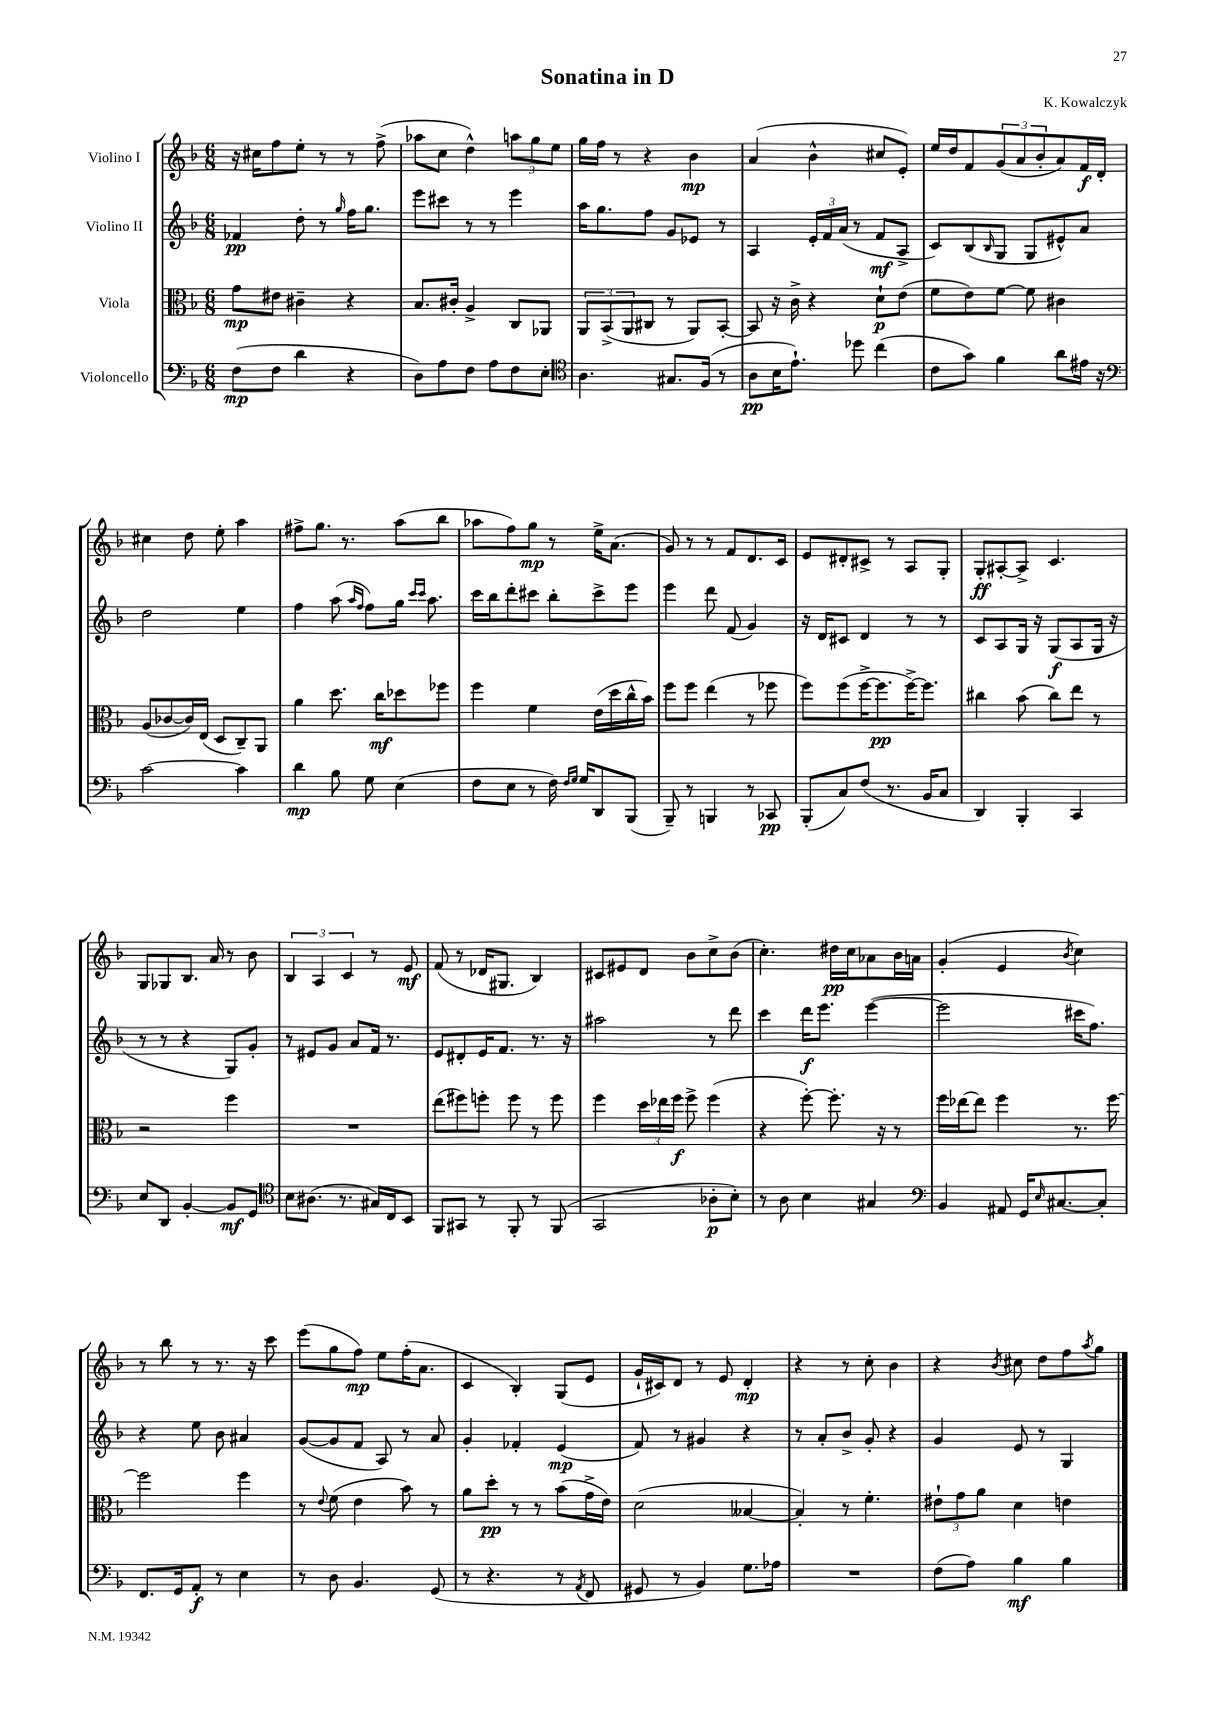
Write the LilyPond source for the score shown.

\header { title = "Sonatina in D" composer = "K. Kowalczyk" }
<<
\new StaffGroup <<
\new Staff = "s0" \with { instrumentName = "Violino I" } {
    \clef treble \key f \major \numericTimeSignature \time 6/8
    r16 cis''16 f''8 e''8-. r8 r8 f''8->( |
    aes''8 c''8 d''4-^) \tuplet 3/2 { a''8 g''8 e''8 } |
    g''16 f''16 r8 r4 bes'4\mp |
    a'4( bes'4-^ cis''8 e'8-.) |
    e''16 d''16 f'8 \tuplet 3/2 { g'8( a'8 bes'8-. } a'8) f'16\f d'16-. |
    cis''4 d''8 e''8-. a''4 |
    fis''8-> g''8. r8. a''8( bes''8 |
    aes''8 f''8) g''8\mp r8 e''16-> a'8.( |
    g'8) r8 r8 f'8 d'8. c'16 |
    e'8 dis'8-. cis'8-> r8 a8 g8-. |
    g8-.\ff ais8~-. ais8-> c'4. |
    g8 ges8 bes8. a'16 r8 bes'8 |
    \tuplet 3/2 { bes4 a4 c'4 } r8 e'8\mf |
    f'8( r8 des'16 gis8. bes4) |
    cis'8 eis'8 d'8 bes'8 c''8-> bes'8( |
    c''4.-.) dis''16\pp c''16 aes'8 bes'16 a'16 |
    g'4-.( e'4 \acciaccatura { bes'8 } c''4) |
    r8 bes''8 r8 r8. r16 c'''8 |
    e'''8( g''8 f''8\mp) e''8 f''16-.( a'8. |
    c'4 bes4-.) g8( e'8 |
    g'16-! cis'16) d'8 r8 e'8 d'4-.\mp |
    r4 r8 c''8-. bes'4 |
    r4 \acciaccatura { bes'8 } cis''8 d''8 f''8 \acciaccatura { a''8 } g''8 \bar "|." |
}
\new Staff = "s1" \with { instrumentName = "Violino II" } {
    \clef treble \key f \major \numericTimeSignature \time 6/8
    fes'4\pp d''8-. r8 \grace { g''16 } f''16 g''8. |
    e'''8 cis'''8 r8 r8 e'''4 |
    a''16 g''8. f''8 g'8 ees'8 r8 |
    a4 \tuplet 3/2 { e'16-. f'16 a'16( } r8 f'8\mf a8-> |
    c'8) bes8( \grace { bes16 } g8 g8 eis'8-^) a'8 |
    d''2 e''4 |
    f''4 a''8( \grace { a''16 f''16 } f''8) g''16 \grace { c'''16 c'''16 } a''8. |
    c'''16 bes''16 d'''8-. cis'''8 bes''8-. cis'''8-> e'''8 |
    e'''4 d'''8 f'8( g'4) |
    r16 d'16 cis'8 d'4 r8 r8 |
    c'8 a8 g16 r16 g8\f( a8 g16 r16 |
    r8 r8 r4 g8) g'8-. |
    r8 eis'8 g'8 a'8 f'16 r8. |
    e'8 dis'8-. e'16 f'8. r8. r16 |
    ais''2 r8 d'''8 |
    c'''4 d'''16\f e'''8. e'''4~( |
    e'''2 cis'''16 f''8.) |
    r4 e''8 bes'8 ais'4 |
    g'8~( g'8 f'8 a8) r8 a'8 |
    g'4-. fes'4-. e'4\mp( |
    f'8) r8 gis'4 r4 |
    r8 a'8-. bes'8-> g'8-. r4 |
    g'4 e'8 r8 g4 \bar "|." |
}
\new Staff = "s2" \with { instrumentName = "Viola" } {
    \clef alto \key f \major \numericTimeSignature \time 6/8
    g'8\mp eis'8 cis'4-- r4 |
    bes8. cis'16-. a4-> c8 aes,8 |
    \tuplet 3/2 { a,8 bes,8->( a,8 } cis8 r8 a,8) bes,8~-. |
    bes,8 r16 c'16-> r4 d'8-!\p e'8( |
    f'8 e'8) f'8~ f'8 cis'4 |
    a8( ces'8~ ces'16) e16( d8 c8--) a,8 |
    a'4 d''8. c''16\mf des''8 fes''8 |
    f''4 f'4 e'16( d''16 c''16-^ bes'16) |
    f''8 f''8 e''4( r8 fes''8 |
    f''8) f''8( f''16~-> f''8.\pp f''16~->) f''8. |
    cis''4 bes'8( cis''8) e''8 r8 |
    r2 f''4 |
    R2. |
    e''8( fis''8) f''8-. f''8 r8 f''8 |
    f''4 \tuplet 3/2 { d''16 ees''16 f''16\f } f''8-> f''4( |
    r4 f''8~-.) f''8.-. r16 r8 |
    f''16 ees''16~ ees''8 f''4 r8. f''16~ |
    f''2 f''4 |
    r8 \appoggiatura { e'8 } f'8( e'4 bes'8) r8 |
    a'8 d''8-.\pp r8 r8 bes'8( g'16-> e'16) |
    d'2( beses4~ |
    beses4-.) r8 f'4.-. |
    \tuplet 3/2 { eis'8-! g'8 a'8 } d'4 e'4 \bar "|." |
}
\new Staff = "s3" \with { instrumentName = "Violoncello" } {
    \clef bass \key f \major \numericTimeSignature \time 6/8
    f8\mp( f8 d'4 r4 |
    d8) a8 f8 a8 f8 e8-. |
    \clef tenor a4. gis8. f16( r8 |
    a8\pp bes16 e'8.-!) des''8 c''4( |
    c'8 g'8) f'4 a'8 eis'16 r16 |
    \clef bass c'2~ c'4 |
    d'4\mp bes8 g8 e4( |
    f8 e8 r8 f16) \grace { f16 g16 } g16 d,8 bes,,8( |
    bes,,8--) r8 b,,4 r8 ces,8\pp |
    bes,,8-.( c8) f8( r8. bes,16 c8 |
    d,4) bes,,4-. c,4 |
    e8 d,8 bes,4~-. bes,8\mf g,8 |
    \clef tenor bes8 ais8.( r8. gis16) c16 bes,8 |
    f,8 gis,8 r8 f,8-. r8 f,8( |
    g,2 aes8-.\p bes8-.) |
    r8 a8 bes4 gis4 |
    \clef bass bes,4 ais,8 g,16 \grace { e16 } cis8.~ cis8-. |
    f,8. g,16 a,8-.\f r8 e4 |
    r8 d8 bes,4. g,8( |
    r8 r4. r8 \acciaccatura { a,8 } f,8 |
    gis,8 r8 bes,4) g8. aes16 |
    R2. |
    f8( a8) bes4\mf bes4 \bar "|." |
}
>>
>>
\layout { \context { \Score \remove "Bar_number_engraver" } }
